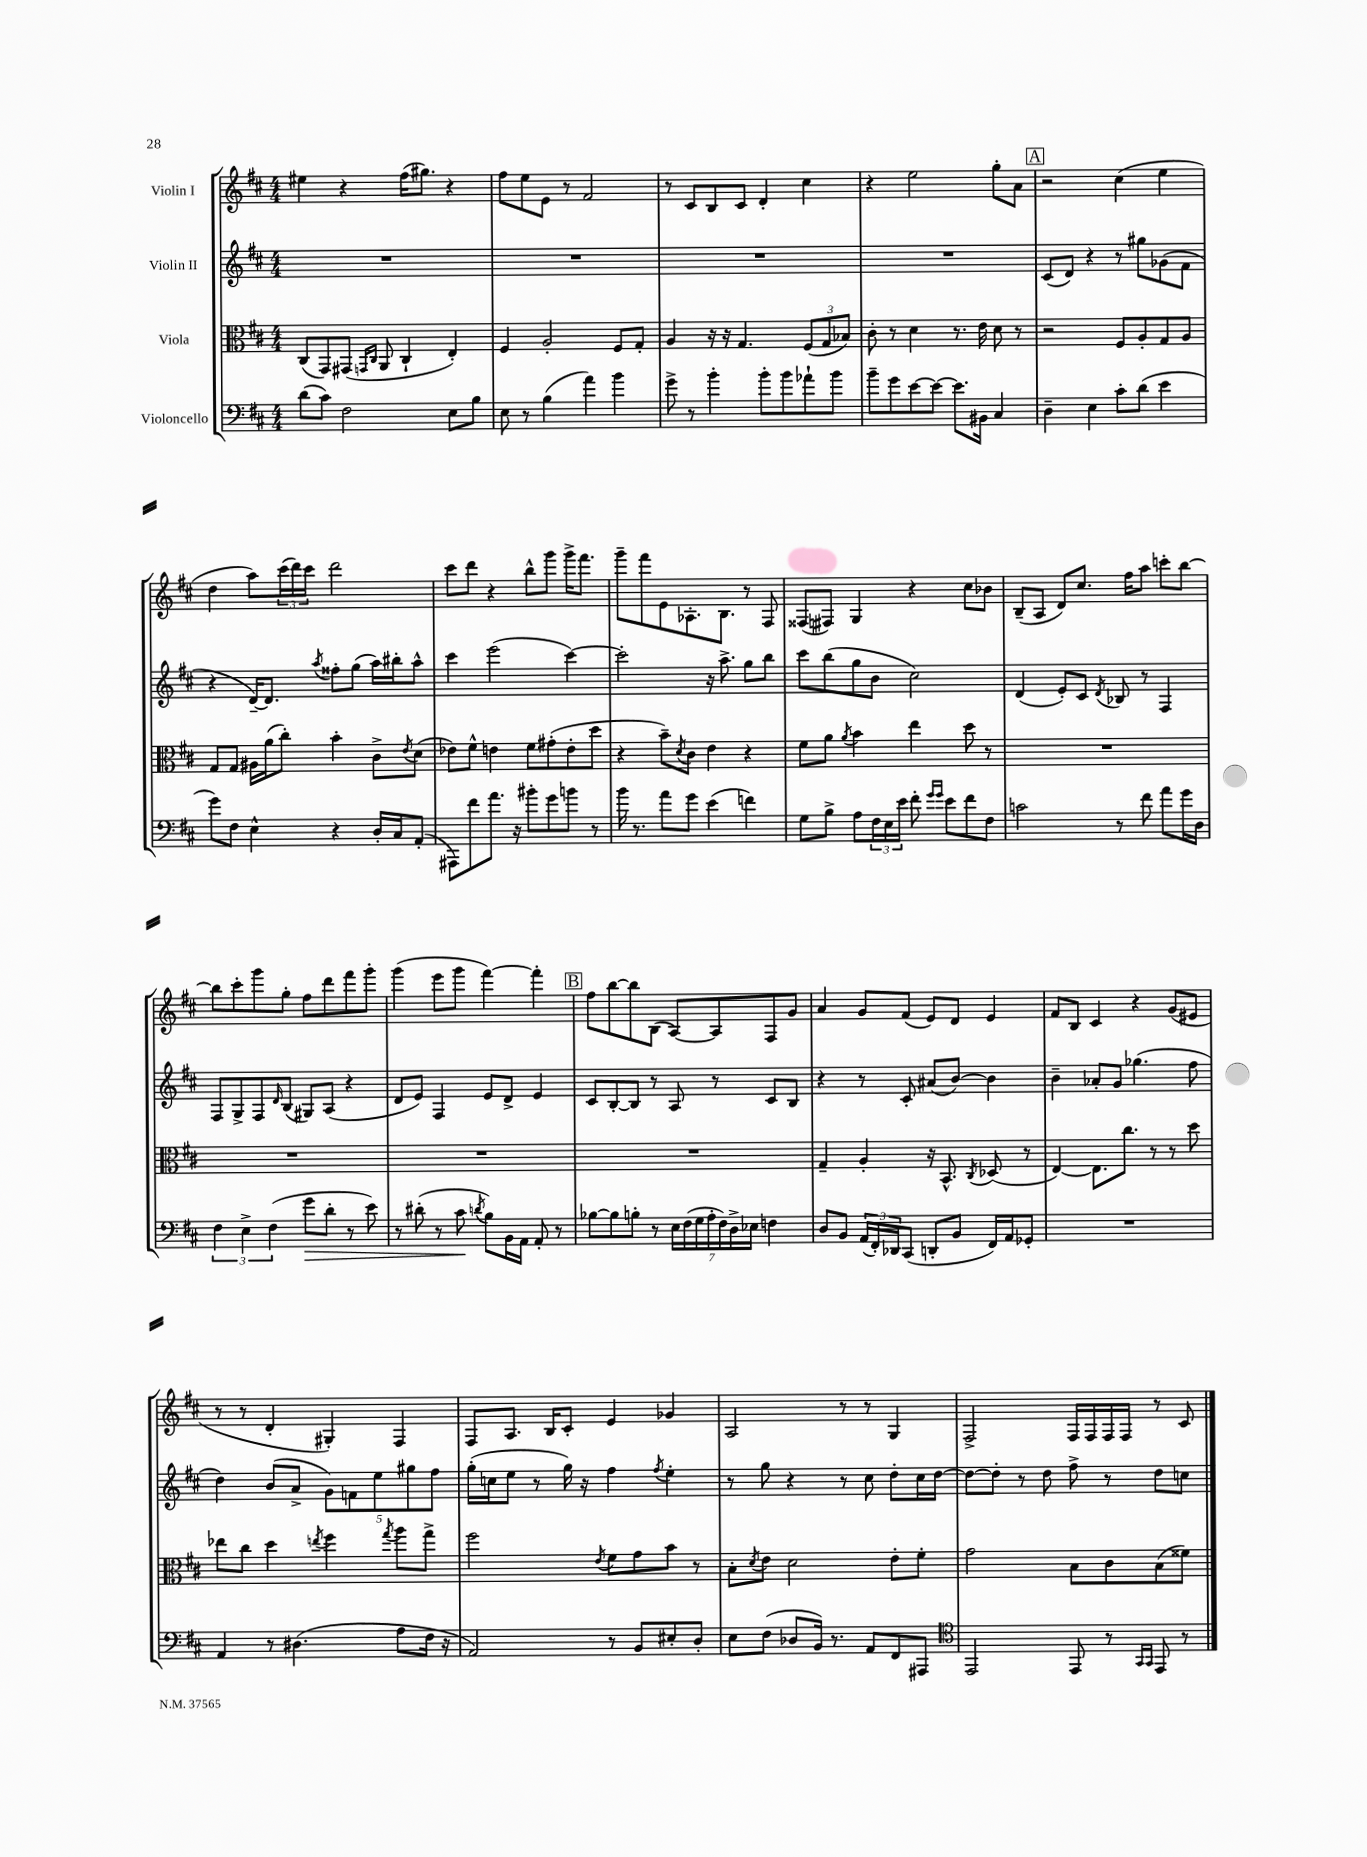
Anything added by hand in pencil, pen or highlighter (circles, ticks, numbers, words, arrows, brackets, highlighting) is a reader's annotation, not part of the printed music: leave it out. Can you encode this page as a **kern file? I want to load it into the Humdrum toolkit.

**kern	**kern	**kern	**kern
*staff4	*staff3	*staff2	*staff1
*clefF4	*clefC3	*clefG2	*clefG2
*k[f#c#]	*k[f#c#]	*k[f#c#]	*k[f#c#]
*M4/4	*M4/4	*M4/4	*M4/4
(8d\L	(8C#/L	1r	4ee#\
8c#\J)	8GG/)	.	.
2F#\	(8GG#/J	.	4r
.	16qqGG/LL	.	.
.	16qqC#/JJ	.	.
.	8AA/	.	.
.	4C#`/	.	(16ff#\LK
.	.	.	8.gg#\J)
8E\L	4E'/)	.	4r
8B\J	.	.	.
=	=	=	=
8E\	4F#/	1r	8ff#\L
8r	.	.	8ee\
(4B\	2A'/	.	8e\J
.	.	.	8r
4a\)	.	.	2f#/
4b\	8F#/L	.	.
.	8G'/J	.	.
=	=	=	=
8g^\	4A/	1r	8r
8r	.	.	8c#/L
4b'\	16r	.	8B/
.	16r	.	.
.	4.G/	.	8c#/J
8b'\L	.	.	4d'/
8b\	.	.	.
8a-`\	(12F#/L	.	4cc#\
.	12G/	.	.
8b\J	.	.	.
.	12B-/J)	.	.
=	=	=	=
8b~\L	8c#'\	1r	4r
8g\	8r	.	.
[8e\	4d\	.	2ee\
8e\_J	.	.	.
8.e\]L	8.r	.	.
16BB#\Jk	16e\	.	.
4C#/	8d\	.	8gg'\L
.	8r	.	8a\J
=	=	=	=
4D~\	2r	(8c#/L	2r
.	.	8d/J)	.
4E\	.	4r	.
8c#'\L	8F#/L	8r	(4cc#\
(8d\J	8A'/	8gg#\L	.
4e\	8G/	(8g-\	4ee\
.	8A/J	8f#\J	.
=	=	=	=
8g\L)	8G/L	4r	4dd\
8F#\J	8G/J	.	.
4E^^\	16A#\LL	[16d~/LK)	8aa\L)
.	(16a\J	8.d/]J	.
.	8cc#'\J)	.	(24ccc#\L
.	.	.	24ddd\)
.	.	.	24ccc#\JJ
.	.	8qaa/	.
4r	4b'\	8ff##'\L	2ddd\
.	.	(8gg\J	.
16D'/LL	8c#^\L	16aa\LL)	.
16C#/J	.	16bb#'\J	.
.	8qe/	.	.
(8AA'/J	(8d\J	8aa^^\J	.
=	=	=	=
8AAA#\L)	8e-\L)	4ccc#\	8ccc#\L
8f#\	8f#^^\J	.	8ddd\J
8.a\J	4e\	(2eee\	4r
16r	.	.	.
8b#'\L	8f#\L	.	8bb^^\L
8g\	(8g#'\	.	8ggg\J
8b\J	8e'\	[4ccc#\)	16ggg^\LK
.	.	.	8.fff#\J
8r	8dd\J	.	.
=	=	=	=
16b\	4r	2ccc#'\]	8ggg~\L
8.r	.	.	.
.	.	.	8fff#\
8a\L	8b~\L)	.	8e\
.	8qd/	.	.
8g\J	8c#\J	.	8.A-'\
(4e\	4e\	16r	.
.	.	8.aa^\	8.B\J
4f\)	4r	8gg\L	8r
.	.	8bb\J	8F#/
=	=	=	=
8G\L	8f#\L	8ccc#\L	(8F##/L
8B^\J	8a\J	(8bb\	8F#/J)
.	8qa/	.	.
8A\L	4b\	8gg\	4G/
24F#\L	.	8b\J	.
24E\	.	.	.
24e\JJ	.	.	.
8f#'\	4ee\	2cc#\)	4r
16qqg/LL	.	.	.
16qqg/JJ	.	.	.
8e\L	.	.	.
8f#\	8dd\	.	8cc#\L
8F#\J	8r	.	8b-\J
=	=	=	=
2c\	1r	(4d/	(8B~/L
.	.	.	8A/J
.	.	8e'/L)	8d/L)
.	.	8c#/J	8.cc#/J
.	.	8qd/	.
8r	.	8B-/	.
.	.	.	16ff#\LK
8f#\	.	8r	8aa\J
8a\L	.	4F#/	8ccc'\L
16g\L	.	.	[8bb\J
16D\JJ	.	.	.
=	=	=	=
6F#\	1r	8F#/L	8bb\]L
.	.	8G^/	8ccc#'\
6E^\	.	.	.
.	.	8F#/	8ggg\
(6F#\	.	.	.
.	.	16qqd/	.
.	.	(8B/J	8gg'\J
8g\L	.	8G#/L)	8ff#\L
8d'\J	.	(8A/J	8ddd\
8r	.	4r	8fff#\
8e\)	.	.	8ggg'\J
=	=	=	=
8r	1r	8d/L	(4ggg\
(8d#'\	.	8e/J)	.
8r	.	4F#/	8eee\L
8c#\	.	.	8ggg\J
8qd/	.	.	.
8B\L)	.	8e/L	[4fff#\)
16BB\L	.	8d^/J	.
16AA\JJ	.	.	.
8AA'/	.	4e/	4fff#'\]
8r	.	.	.
=	=	=	=
[8B-\L	1r	8c#/L	8ff#\L
8B-\]	.	[8B'/	[8bb\
8B'\J	.	8B/]J	8bb\]
8r	.	8r	(8B\J
28E\LL	.	8A/	[8A/L)
(28F#\	.	.	.
28G\	.	.	.
28A'\	.	.	.
.	.	8r	8A/]
28F#\)	.	.	.
28D^\	.	.	.
28E-\JJ	.	.	.
4F\	.	8c#/L	8F#/
.	.	8B/J	8g/J
=	=	=	=
8D/L	4G~/	4r	4a/
8BB/J	.	.	.
(24AA/LL	4A'/	8r	8g/L
24FF#'/)	.	.	.
24DD-/J	.	.	.
(8CC#/J	.	8c#'/	(8f#/J
8DD'/L	16r	(8a#/L	8e/L)
.	8.BB^^/	.	.
8BB/J	.	[8b/J)	8d/J
.	8qC#/	.	.
16FF#/LL)	(8D-/	4b\]	4e/
16AA/J	.	.	.
8GG-'/J	8r	.	.
=	=	=	=
1r	[4E/)	4b~\	8f#/L
.	.	.	8B/J
.	8.E\]L	8a-'/L	4c#/
.	.	8g/J	.
.	8.cc#\J	.	.
.	.	(4.gg-\	4r
.	8r	.	.
.	8r	.	(8g/L
.	8dd\	8ff#\	8e#/J
=	=	=	=
4AA/	8ee-\L	4dd\)	8r
.	8cc#\J	.	8r
8r	4dd\	(8b/L	4d'/
(4.D#\	.	8a^/J	.
.	8qee/	.	.
.	4ff#\	10g\L)	4G#'/)
.	.	10f\	.
.	.	10ee\	.
.	8qgg/	.	.
8A\L	8aa\L	.	4F#/
.	.	10gg#\	.
16F#\Jk	8gg^\J	.	.
.	.	10ff#\J	.
16r	.	.	.
=	=	=	=
2AA/)	2ff#\	(16gg'\LL	8F#/L
.	.	16cc\J	.
.	.	8ee\J	8.A/J
.	.	8r	.
.	.	.	16B/LK
.	.	16gg\)	8c#'/J
.	.	16r	.
.	8qe/	.	.
8r	8f#\L	4ff#\	4e/
8BB/L	8g\	.	.
.	.	8qff#/	.
8E#'/	8b\J	4ee'\	4g-/
8D'/J	8r	.	.
=	=	=	=
8E\L	8B'\L	8r	2A/
.	8qd/	.	.
(8F#\J	8e\J	8gg\	.
8D-/L	2d\	4r	.
16BB/Jk)	.	.	.
8.r	.	.	.
.	.	8r	8r
8AA/L	.	8cc#\	8r
8FF#/	8e'\L	8dd'\L	4G/
8AAA#/J	8f#'\J	16cc#\L	.
.	.	[16dd\JJ	.
=	=	=	=
*clefC4	*	*	*
2EE/	2g\	8dd\_L	2F#^/
.	.	8dd'\]J	.
.	.	8r	.
.	.	8dd\	.
8EE/	8B\L	8ff#^\	16F#/LL
.	.	.	16F#/
8r	8c#\	8r	16F#/
.	.	.	16F#/JJ
16qqGG/LL	.	.	.
16qqGG/JJ	.	.	.
8EE/	(8B\	8dd\L	8r
8r	8f##\J)	8cc\J	8c#/
==	==	==	==
*-	*-	*-	*-
